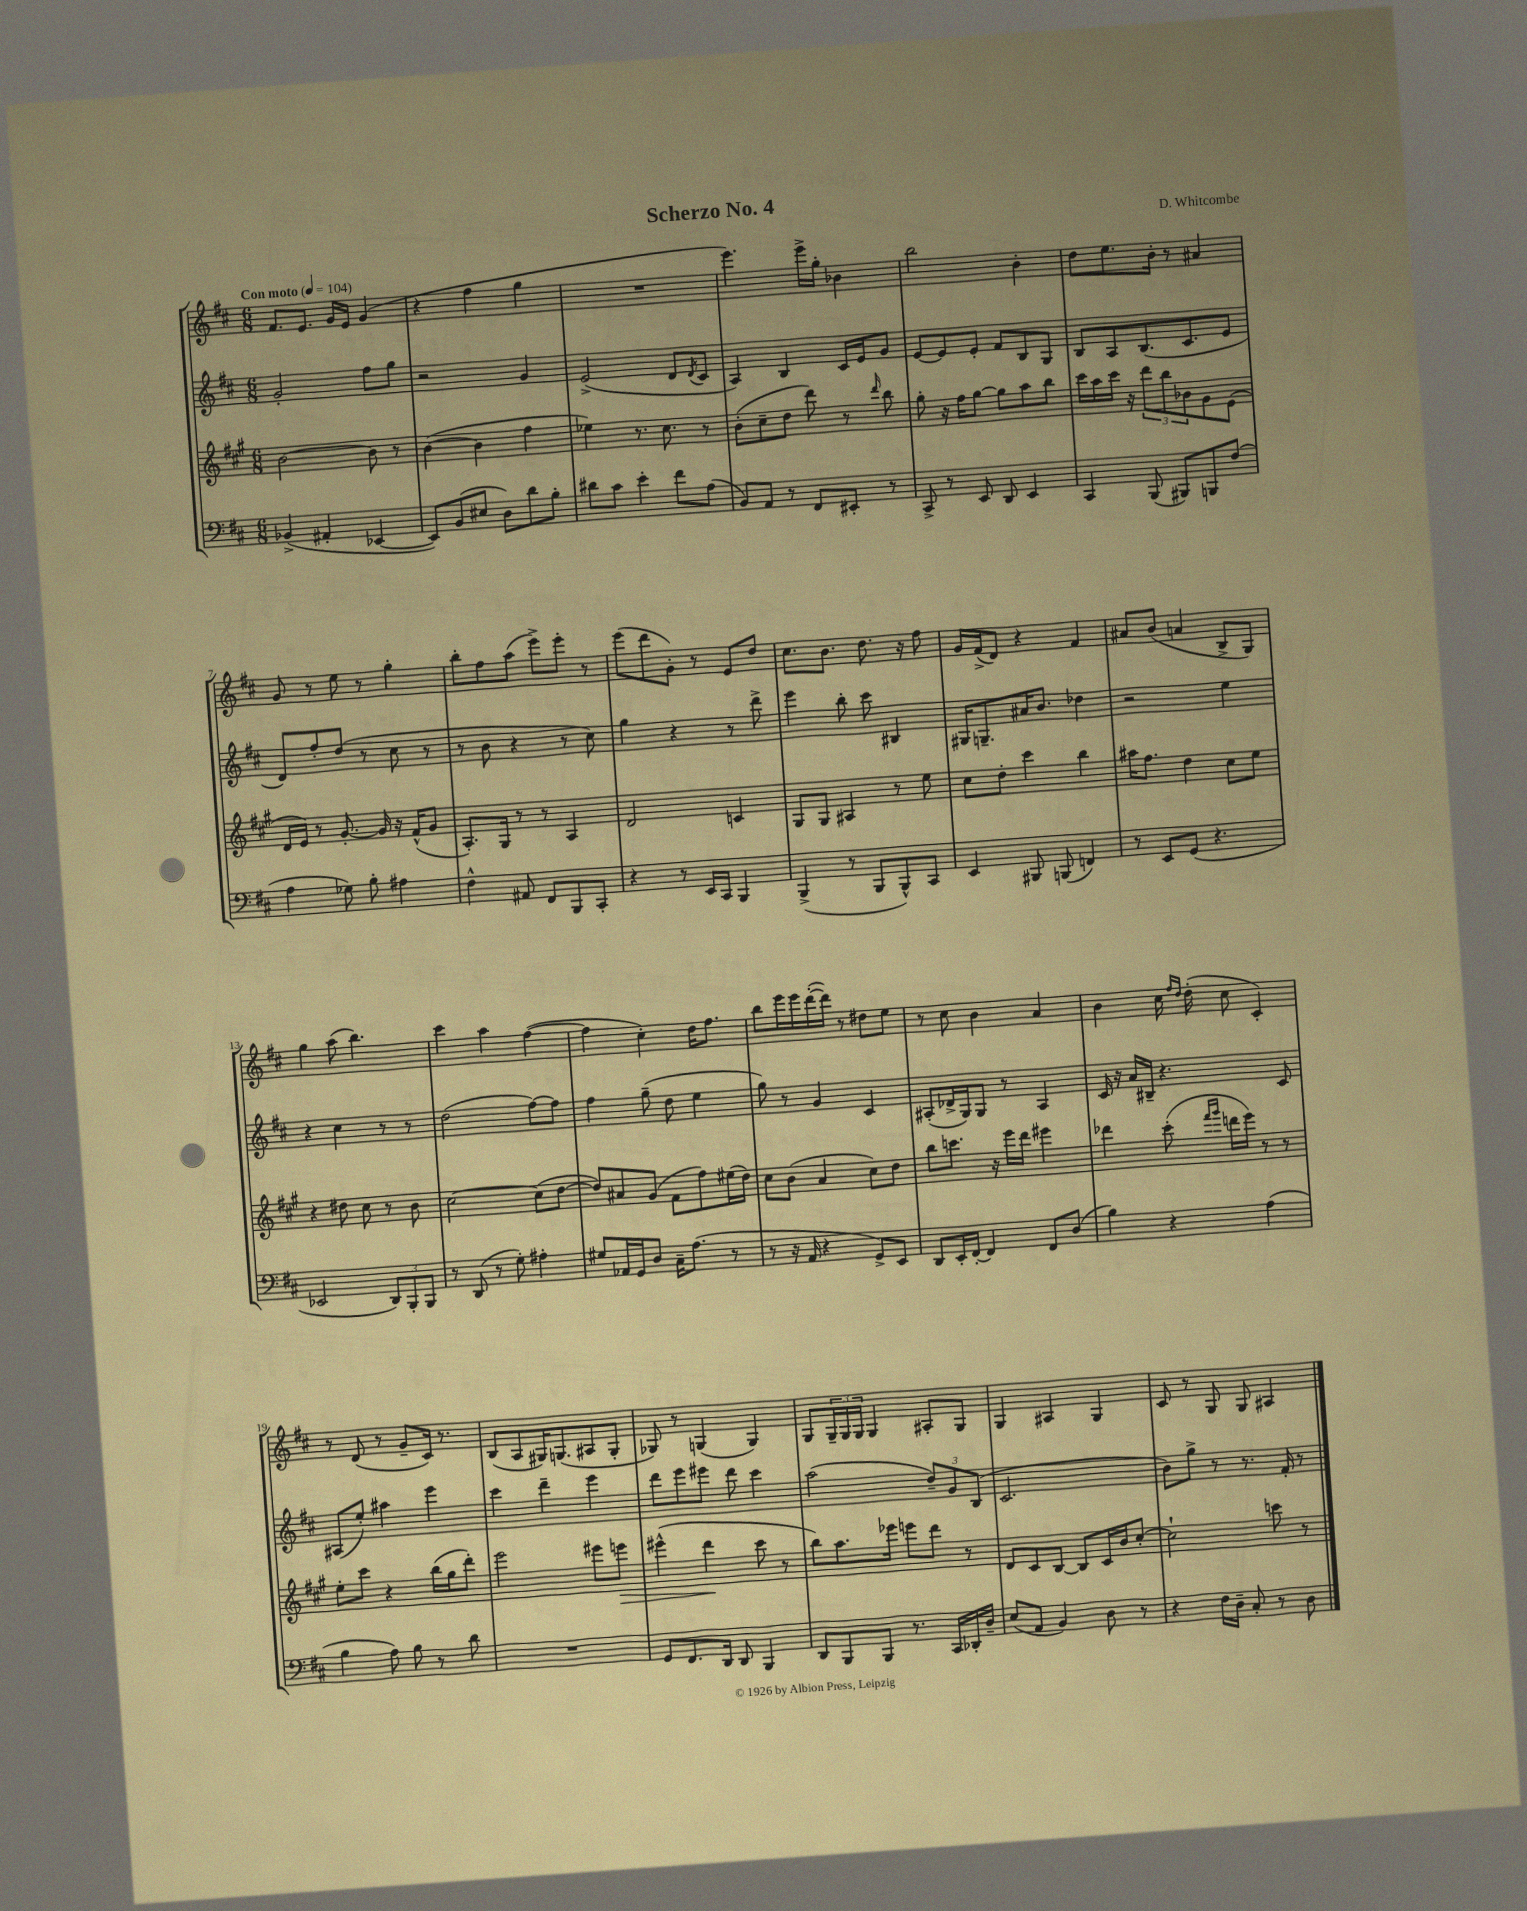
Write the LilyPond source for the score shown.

\header { title = "Scherzo No. 4" composer = "D. Whitcombe" }
<<
\new StaffGroup <<
\new Staff = "s0" {
    \clef treble \key d \major \numericTimeSignature \time 6/8 \tempo "Con moto" 4 = 104
    fis'8. e'8. g'16 e'16 g'4( |
    r4 fis''4 g''4 |
    R2. |
    e'''4.) e'''16-> g''16-. bes'4 |
    b''2 b'4-. |
    d''8 e''8. b'16-. r8 ais'4 |
    g'8 r8 e''8 r8 g''4-. |
    b''8-. fis''8 a''8( e'''8->) e'''8-. r8 |
    e'''8( d'''8 g'8-.) r8 e'8 d''8 |
    cis''8. b'8. d''8. r16 fis''8 |
    g'16 fis'16->( d'8) r4 fis'4 |
    ais'8 b'8( a'4 b8-> g8) |
    g''4 a''8( b''4.) |
    cis'''4 a''4 fis''4~( |
    fis''4 cis''4-.) d''16 fis''8. |
    b''8 e'''16 e'''16 d'''16~-.( d'''16) r8 dis''8 e''8 |
    r8 cis''8 b'4 a'4 |
    b'4 cis''16 \grace { fis''16 d''16 } d''16-.( cis''8 cis'4-.) |
    r8 d'8( r8 g'8-- cis'16) r8. |
    b8( a8 gis16) g8.( ais8 g8-. |
    ges8) r8 g4( g4) |
    g8 \tuplet 3/2 { g16-- g16 g16 } g4 ais8-. g8 |
    g4 ais4 g4 |
    cis'8 r8 g8 g8 ais4 \bar "|." |
}
\new Staff = "s1" {
    \clef treble \key d \major \numericTimeSignature \time 6/8
    g'2-. fis''8 g''8 |
    r2 g'4 |
    e'2->( d'8 \acciaccatura { d'8 } cis'8 |
    a4) b4 cis'16 e'16 g'8 |
    e'8~ e'8 e'8-. fis'8 b8 g8 |
    b8 a8 b8.( cis'8. e'8 |
    d'8) fis''8-. d''8( r8 cis''8 r8 |
    r8 b'8 r4 r8 cis''8) |
    g''4 r4 r8 d'''8-> |
    e'''4 b''8-. cis'''8 bis4 |
    gis16 g8.-- ais'16 b'8. des''4 |
    r2 e''4 |
    r4 cis''4 r8 r8 |
    d''2( fis''8~) fis''8 |
    fis''4 g''8--( d''8 e''4 |
    g''8) r8 g'4 cis'4 |
    ais8-.( des'16-> g16) g8 r8 ais4 |
    cis'16 r16 a'16 bis16-- r4. cis'8 |
    ais8( e''8-.) ais''4 e'''4 |
    cis'''4 d'''4-- e'''4 |
    d'''8 e'''8 eis'''8 d'''8 cis'''4 |
    a''2( \tuplet 3/2 { d''8--) g'8 b8( } |
    cis'2. |
    b'8) g''8-> r8 r8. fis'16-. r8 \bar "|." |
}
\new Staff = "s2" {
    \clef treble \key a \major \numericTimeSignature \time 6/8
    b'2~ b'8 r8 |
    b'4~( b'4 fis''4 |
    ees''4) r8. cis''8. r8 |
    b'8-.( cis''8-- d''8 d'''8) r8 \grace { d'''16 } b''8 |
    gis''8-. r16 fis''16 gis''8~ gis''8 a''8 b''8 |
    cis'''16 a''16 cis'''16 r16 \tuplet 3/2 { d'''8 b''8 bes'8 } gis'8 e'8( |
    d'16 e'16) r8 gis'8.~-. gis'16 r16 fis'16-^( gis'8 |
    a8.-.) gis16 r8 r8 a4 |
    d'2 c'4 |
    gis8 gis8 ais4 r8 e''8 |
    cis''8 d''8-. cis'''4 b''4 |
    ais''16 fis''8. d''4 cis''8 e''8 |
    r4 dis''8 cis''8 r8 b'8 |
    cis''2~ cis''8( d''8~ |
    d''8) ais'8 gis'8( fis'8 fis''8) eis''16( d''16) |
    cis''8 b'8( a'4 cis''8) d''8 |
    b''8 c'''8. r16 e'''16 d'''16 eis'''4 |
    des'''4 cis'''8-.( \grace { fis'''16 gis'''16 } d'''16 e'''16) r8 r8 |
    e''8-. cis'''8 r4 b''16( gis''16 d'''8-.) |
    e'''2 eis'''8 e'''8\> |
    eis'''4-^( d'''4\! cis'''8 r8 |
    b''8) a''8. ees'''16 e'''8 d'''8 r8 |
    d'8 cis'8 b8~ b8 cis'16 b'16 cis''8~-. |
    cis''2-! c'''8 r8 \bar "|." |
}
\new Staff = "s3" {
    \clef bass \key d \major \numericTimeSignature \time 6/8
    bes,4->( ais,4-. ees,4~ |
    ees,8) b,8( eis8 d8) d'8 b8-. |
    dis'8 cis'8 e'4-. fis'8 a8( |
    b,8) a,8 r8 fis,8 eis,8-. r8 |
    cis,8-> r8 e,8 d,8 e,4 |
    cis,4 b,,8( bis,,8) b,,8 fis8( |
    a4 ges8) b8-. ais4 |
    fis4-^ ais,8 fis,8 b,,8 cis,8-. |
    r4 r8 e,16 cis,16 b,,4 |
    b,,4->( r8 b,,8 b,,8-^) cis,8 |
    e,4 bis,,8 b,,8( f,4) |
    r8 e,8 g,8( r4. |
    ees,2 \tuplet 3/2 { d,8) b,,8-. b,,8 } |
    r8 d,8( r8 g8-.) ais4-. |
    gis8 aes,16 g,16 d8 cis16-- a8.( r8 |
    r8 r16 a,16 r4 g,8->) e,8 |
    d,8 e,16-. fis,16~-. fis,4 fis,8 d8( |
    b4) r4 a4( |
    b4 a8) b8 r8 d'8 |
    R2. |
    g,8 fis,8. d,16 d,8 b,,4 |
    d,8 b,,8 b,,8 r8. cis,16 des,16-. d16-- |
    e8( a,8 b,4) d8 r8 |
    r4 fis16 d16-- cis8-. r8 d8 \bar "|." |
}
>>
>>
